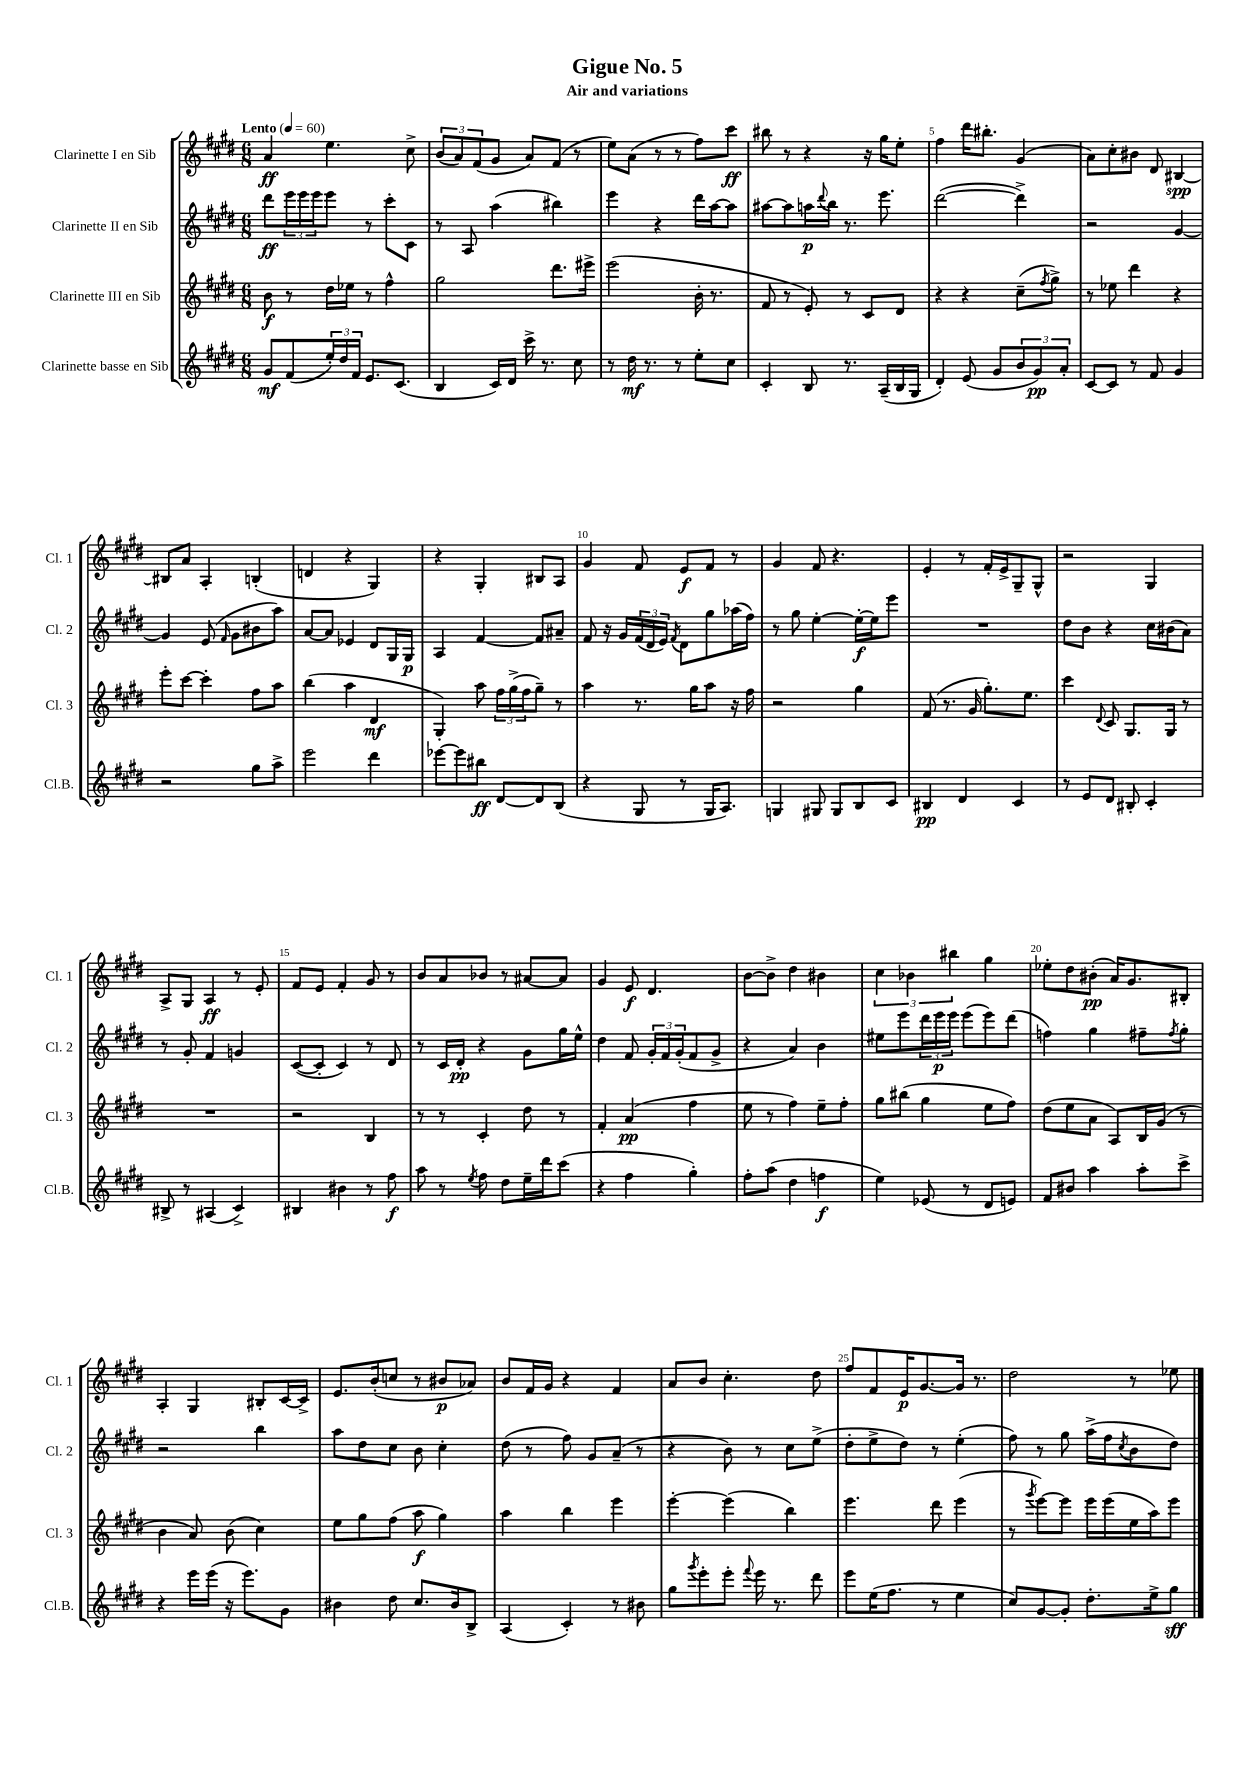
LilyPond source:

\header { title = "Gigue No. 5" subtitle = "Air and variations" }
<<
\new StaffGroup <<
\new Staff = "s0" \with { instrumentName = "Clarinette I en Sib" shortInstrumentName = "Cl. 1" } {
    \clef treble \key e \major \numericTimeSignature \time 6/8 \tempo "Lento" 4 = 60
    a'4\ff e''4. cis''8-> |
    \tuplet 3/2 { b'8( a'8) fis'8( } gis'8 a'8) fis'8( r8 |
    e''8) a'8( r8 r8 fis''8) cis'''8\ff |
    bis''8 r8 r4 r16 gis''16 e''8-. |
    fis''4 dis'''16 bis''8.-. gis'4( |
    a'8) cis''8-. bis'8 dis'8 bis4~\spp |
    bis8 a'8 a4-. b4-.( |
    d'4 r4 gis4) |
    r4 gis4-. bis8 a8 |
    gis'4 fis'8 e'8\f fis'8 r8 |
    gis'4 fis'8 r4. |
    e'4-. r8 fis'16-. e'16-> gis8-- gis8-^ |
    r2 gis4 |
    a8-> gis8 a4\ff r8 e'8-. |
    fis'8 e'8 fis'4-. gis'8 r8 |
    b'8 a'8 bes'8 r8 ais'8~ ais'8 |
    gis'4 e'8\f dis'4. |
    b'8~ b'8-> dis''4 bis'4 |
    \tuplet 3/2 { cis''4 bes'4 bis''4 } gis''4 |
    ees''8-. dis''8 bis'8-.\pp( a'16) gis'8. bis8-. |
    a4-. gis4 bis8-. cis'16~ cis'16-> |
    e'8. b'16-.( c''8 r8 bis'8\p aes'8) |
    b'8 fis'16 gis'16 r4 fis'4 |
    a'8 b'8 cis''4.-. dis''8 |
    fis''8 fis'8 e'16\p gis'8.~ gis'16 r8. |
    dis''2 r8 ees''8 \bar "|." |
}
\new Staff = "s1" \with { instrumentName = "Clarinette II en Sib" shortInstrumentName = "Cl. 2" } {
    \clef treble \key e \major \numericTimeSignature \time 6/8
    dis'''8\ff \tuplet 3/2 { e'''16 e'''16 e'''16 } e'''8 r8 cis'''8-. cis'8 |
    r8 a8 a''4( bis''4) |
    e'''4 r4 dis'''16 a''16~ a''8 |
    ais''8~ ais''8 a''16\p \appoggiatura { dis'''8 } b''16 r8. e'''8. |
    dis'''2~( dis'''4->) |
    r2 gis'4~ |
    gis'4 e'8( \grace { fis'16 } gis'8 bis'8 a''8) |
    a'8~ a'8 ees'4 dis'8 gis16 gis16\p |
    a4 fis'4~ fis'8 ais'8-- |
    fis'8 r16 gis'16 \tuplet 3/2 { fis'16( dis'16 e'16) } \acciaccatura { fis'8 } dis'8 gis''8 aes''16( fis''16) |
    r8 gis''8 e''4~-. e''16~-.\f e''16 e'''8 |
    R2. |
    dis''8 b'8 r4 cis''16 bis'16( a'8) |
    r8 gis'8-. fis'4 g'4 |
    cis'8~( cis'8-. cis'4) r8 dis'8 |
    r8 cis'16 dis'16-.\pp r4 gis'8 gis''16 e''16-^ |
    dis''4 fis'8 \tuplet 3/2 { gis'16-. fis'16 gis'16-.( } fis'8 gis'8-> |
    r4 a'4) b'4 |
    eis''8 e'''8 \tuplet 3/2 { dis'''16 e'''16\p e'''16 } e'''8( e'''8) dis'''8( |
    f''4) gis''4 fis''8-- \acciaccatura { fis''8 } gis''8-. |
    r2 b''4 |
    a''8 dis''8 cis''8 b'8 cis''4-. |
    dis''8( r8 fis''8) gis'8 a'8--( r8 |
    r4 b'8) r8 cis''8 e''8->( |
    dis''8-. e''8-> dis''8) r8 e''4-.( |
    fis''8) r8 gis''8 a''16->( fis''16 \acciaccatura { cis''8 } b'8 dis''8) \bar "|." |
}
\new Staff = "s2" \with { instrumentName = "Clarinette III en Sib" shortInstrumentName = "Cl. 3" } {
    \clef treble \key e \major \numericTimeSignature \time 6/8
    b'8\f r8 dis''16 ees''16 r8 fis''4-^ |
    gis''2 dis'''8. eis'''16-> |
    e'''2( b'16-. r8. |
    fis'8 r8 e'8-.) r8 cis'8 dis'8 |
    r4 r4 cis''8--( \acciaccatura { fis''8 } gis''8->) |
    r8 ees''8 dis'''4 r4 |
    e'''8-. cis'''8~ cis'''4-. fis''8 a''8 |
    b''4( a''4 dis'4\mf |
    gis4-.) a''8 \tuplet 3/2 { fis''16 gis''16->( fis''16 } gis''8--) r8 |
    a''4 r8. gis''16 a''8 r16 fis''16 |
    r2 gis''4 |
    fis'8( r8. gis'16 gis''8.-.) e''8. |
    cis'''4 \appoggiatura { dis'8 } cis'8 gis8. gis16 r8 |
    R2. |
    r2 b4 |
    r8 r8 cis'4-. dis''8 r8 |
    fis'4-. a'4\pp( fis''4 |
    e''8 r8 fis''4) e''8-- fis''8-. |
    gis''8 bis''8( gis''4 e''8 fis''8) |
    dis''8( e''8 a'8 a8) b16 gis'16( r8 |
    b'4 a'8) b'8( cis''4) |
    e''8 gis''8 fis''8( a''8\f gis''4) |
    a''4 b''4 e'''4 |
    e'''4~-. e'''4( b''4) |
    e'''4. dis'''8 e'''4( |
    r8 \acciaccatura { gis'''8 } e'''8~) e'''8 e'''16 e'''16( e''16 a''16) e'''8 \bar "|." |
}
\new Staff = "s3" \with { instrumentName = "Clarinette basse en Sib" shortInstrumentName = "Cl.B." } {
    \clef treble \key e \major \numericTimeSignature \time 6/8
    gis'8\mf fis'8( \tuplet 3/2 { e''16-.) dis''16 fis'16 } e'8. cis'8.( |
    b4 cis'16) dis'16 cis'''16-> r8. cis''8 |
    r8 dis''16\mf r8. r8 e''8-. cis''8 |
    cis'4-. b8 r8. a16--( b16 gis16 |
    dis'4-.) e'8( gis'8 \tuplet 3/2 { b'8 gis'8\pp) a'8-. } |
    cis'8~ cis'8 r8 fis'8 gis'4 |
    r2 gis''8 a''8-> |
    e'''2 dis'''4 |
    ees'''8~ ees'''8 bis''8\ff dis'8~ dis'8 b8( |
    r4 gis8 r8 gis16 a8.) |
    g4 gis8 gis8 b8 cis'8 |
    bis4\pp dis'4 cis'4 |
    r8 e'8 dis'8 bis8-. cis'4-. |
    bis8-> r8 ais4( cis'4->) |
    bis4 bis'4 r8 fis''8\f |
    a''8 r8 \acciaccatura { e''8 } fis''8 dis''8 e''16-- dis'''16 cis'''8( |
    r4 fis''4 gis''4-.) |
    fis''8-. a''8( dis''4 f''4\f |
    e''4) ees'8( r8 dis'8 e'8) |
    fis'8 bis'8 a''4 a''8-. cis'''8-> |
    r4 e'''16 e'''16( r16 e'''8.) gis'8 |
    bis'4 dis''8 cis''8. bis'16 b8-> |
    a4( cis'4-.) r8 bis'8 |
    gis''8 \acciaccatura { gis'''8 } e'''8-. e'''8-. \appoggiatura { fis'''8 } e'''16 r8. dis'''8 |
    e'''8 e''16( fis''8. r8 e''4 |
    cis''8) gis'8~ gis'8-. dis''8.-. e''16-> gis''8\sff \bar "|." |
}
>>
>>
\layout { \context { \Score \override BarNumber.break-visibility = ##(#f #t #t) barNumberVisibility = #(every-nth-bar-number-visible 5) } }
